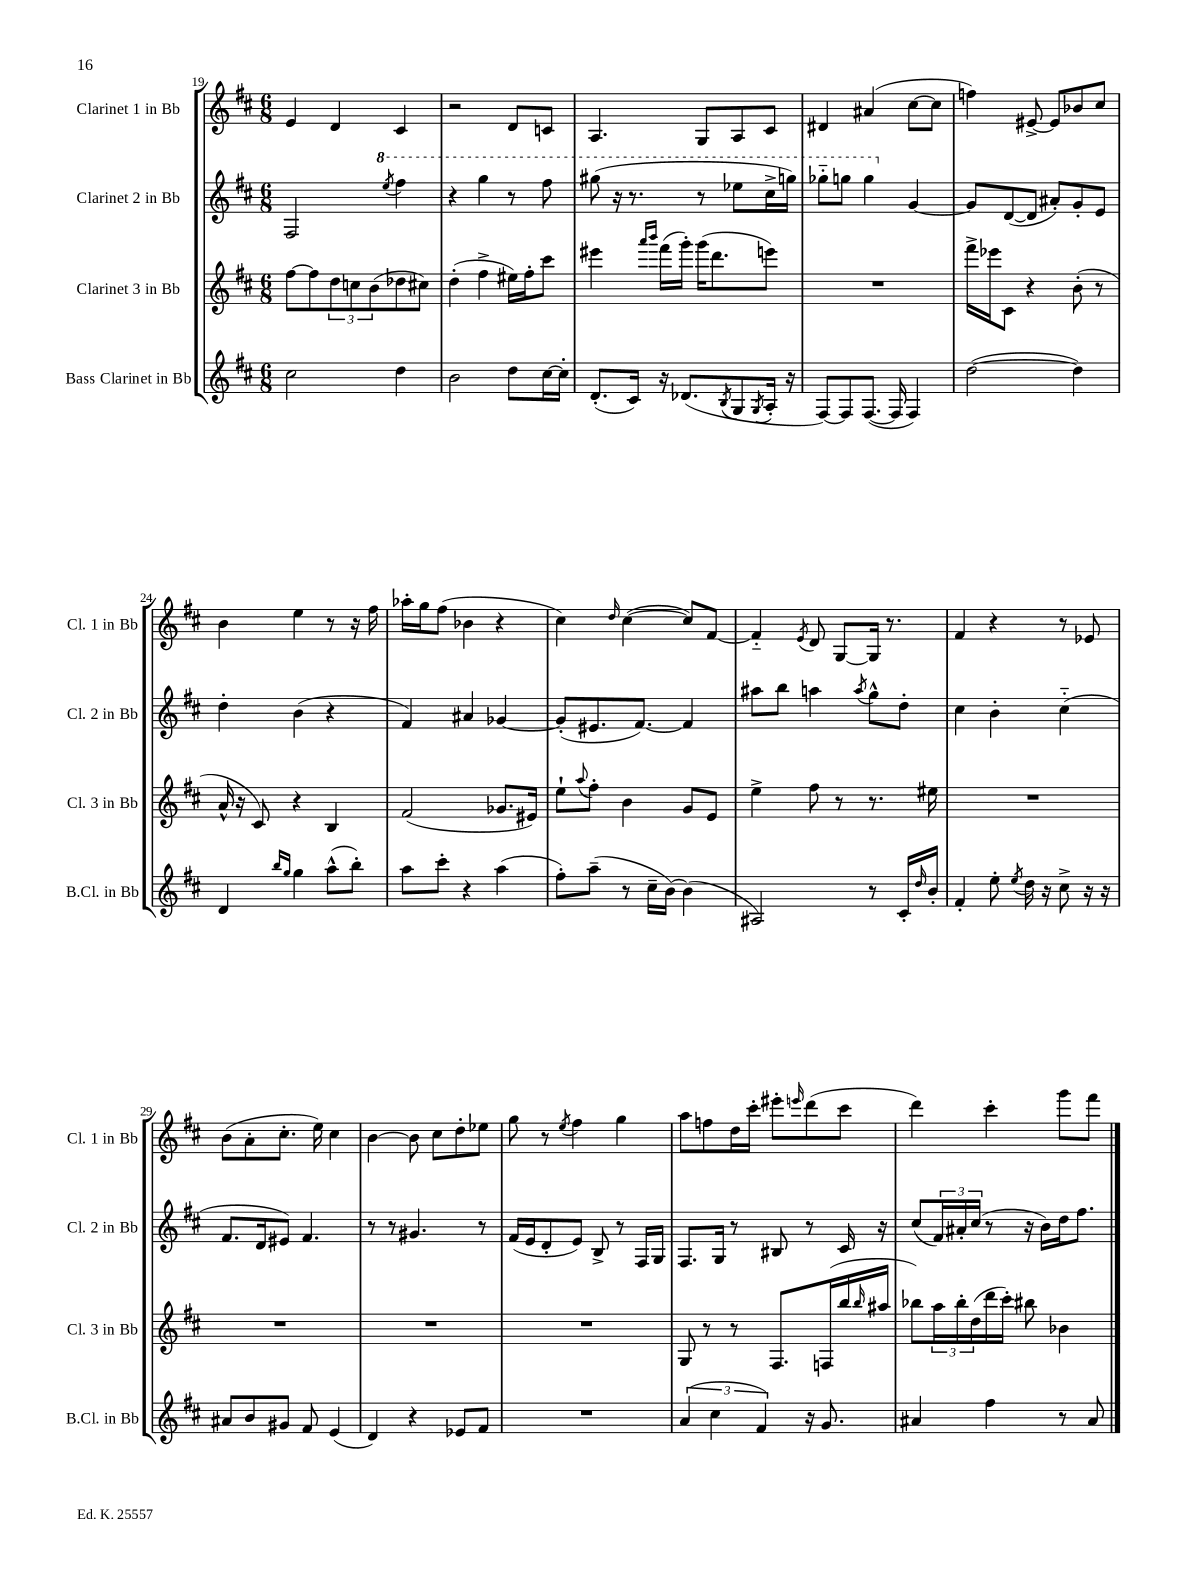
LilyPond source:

<<
\new StaffGroup <<
\new Staff = "s0" \with { instrumentName = "Clarinet 1 in Bb" shortInstrumentName = "Cl. 1 in Bb" } {
    \clef treble \key d \major \numericTimeSignature \time 6/8
    e'4 d'4 cis'4 |
    r2 d'8 c'8 |
    a4. g8 a8 cis'8 |
    dis'4 ais'4( cis''8~ cis''8 |
    f''4) eis'8~-> eis'8 bes'8 cis''8 |
    b'4 e''4 r8 r16 fis''16 |
    aes''16-. g''16 fis''8( bes'4 r4 |
    cis''4) \grace { d''16 } cis''4~( cis''8) fis'8~ |
    fis'4-_ \acciaccatura { e'8 } d'8 g8~ g16 r8. |
    fis'4 r4 r8 ees'8 |
    b'8( a'8-. cis''8.-. e''16) cis''4 |
    b'4~ b'8 cis''8 d''8-. ees''8 |
    g''8 r8 \acciaccatura { e''8 } fis''4 g''4 |
    a''8 f''8 d''16 cis'''16-. eis'''8-. \grace { e'''16 } d'''8( cis'''8 |
    d'''4) cis'''4-. g'''8 fis'''8 \bar "|." |
}
\new Staff = "s1" \with { instrumentName = "Clarinet 2 in Bb" shortInstrumentName = "Cl. 2 in Bb" } {
    \clef treble \key d \major \numericTimeSignature \time 6/8
    fis2 \ottava #1 \acciaccatura { e'''8 } fis'''4 |
    r4 g'''4 r8 fis'''8 |
    gis'''8( r16 r8. r8 ees'''8 cis'''16-> g'''16) |
    ges'''8-_ g'''8 g'''4 \ottava #0 g'4~ |
    g'8 d'8~( d'8 ais'8-.) g'8-. e'8 |
    d''4-. b'4( r4 |
    fis'4) ais'4 ges'4~ |
    ges'8-.( eis'8. fis'8.~) fis'4 |
    ais''8 b''8 a''4 \acciaccatura { a''8 } g''8-^ d''8-. |
    cis''4 b'4-. cis''4-_( |
    fis'8. d'16 eis'8) fis'4. |
    r8 r8 gis'4. r8 |
    fis'16( e'16 d'8-. e'8) b8-> r8 fis16 g16 |
    fis8. g16 r8 bis8 r8 cis'16 r16 |
    cis''8( \tuplet 3/2 { fis'16) ais'16-. cis''16( } r8 r16 b'16) d''16 fis''8. \bar "|." |
}
\new Staff = "s2" \with { instrumentName = "Clarinet 3 in Bb" shortInstrumentName = "Cl. 3 in Bb" } {
    \clef treble \key d \major \numericTimeSignature \time 6/8
    fis''8~ fis''8 \tuplet 3/2 { d''8 c''8 b'8( } des''8 cis''8) |
    d''4-.( fis''4-> eis''16) fis''16-. cis'''8 |
    eis'''4 \grace { a'''16 b'''16 } fis'''16( g'''16-.) g'''16( d'''8. e'''8) |
    R2. |
    fis'''16-> ees'''16 cis'8 r4 b'8-.( r8 |
    a'16-^ r16 cis'8) r4 b4 |
    fis'2( ges'8. eis'16) |
    e''8-! \appoggiatura { a''8 } fis''8-. b'4 g'8 e'8 |
    e''4-> fis''8 r8 r8. eis''16 |
    R2. |
    R2. |
    R2. |
    R2. |
    g8 r8 r8 fis8. f16( b''16 \grace { b''16 } ais''16 |
    bes''8) \tuplet 3/2 { a''16 bes''16-. d''16( } d'''16 cis'''16-.) bis''8 bes'4 \bar "|." |
}
\new Staff = "s3" \with { instrumentName = "Bass Clarinet in Bb" shortInstrumentName = "B.Cl. in Bb" } {
    \clef treble \key d \major \numericTimeSignature \time 6/8
    cis''2 d''4 |
    b'2 d''8 cis''16~ cis''16-. |
    d'8.-.( cis'16) r16 des'8.( \acciaccatura { b8 } g8 \acciaccatura { g8 } a16-. r16 |
    fis8~) fis8 fis8.~( fis16 fis4) |
    d''2~( d''4) |
    d'4 \grace { b''16 g''16 } g''4 a''8-^( b''8-.) |
    a''8 cis'''8-. r4 a''4( |
    fis''8-.) a''8--( r8 cis''16-- b'16~) b'4( |
    ais2) r8 cis'16-. \grace { d''16 } b'16-. |
    fis'4-. e''8-. \acciaccatura { e''8 } d''16 r16 cis''8-> r16 r16 |
    ais'8 b'8 gis'8 fis'8 e'4( |
    d'4) r4 ees'8 fis'8 |
    R2. |
    \tuplet 3/2 { a'4( cis''4 fis'4) } r16 g'8. |
    ais'4 fis''4 r8 ais'8 \bar "|." |
}
>>
>>
\layout { \context { \Score currentBarNumber = #19 } }
